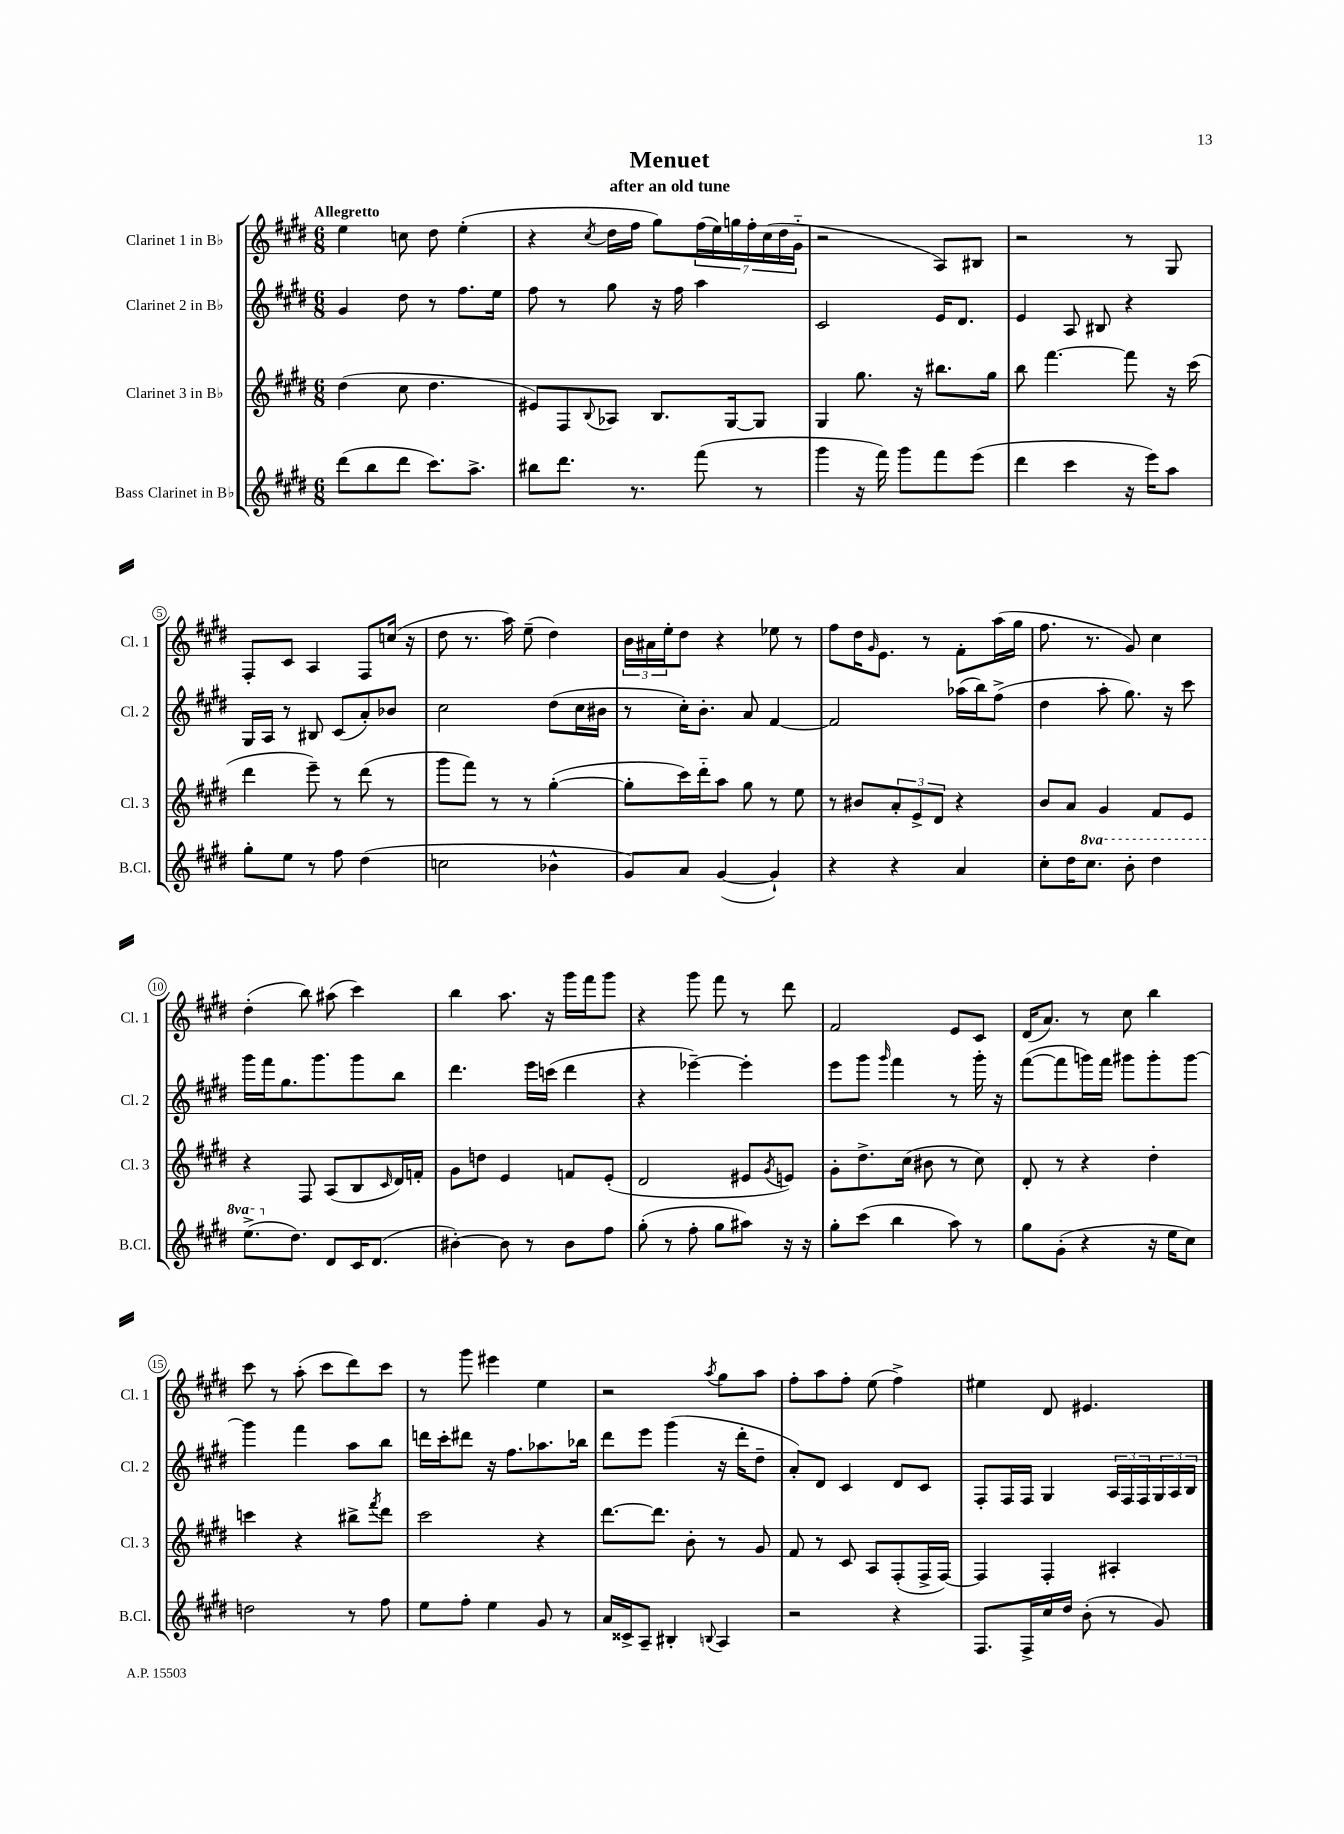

**kern	**kern	**kern	**kern
*staff4	*staff3	*staff2	*staff1
*clefG2	*clefG2	*clefG2	*clefG2
*k[f#c#g#d#]	*k[f#c#g#d#]	*k[f#c#g#d#]	*k[f#c#g#d#]
*M6/8	*M6/8	*M6/8	*M6/8
(8ddd#\L	(4dd#\	4g#/	4ee\
8bb\	.	.	.
8ddd#\J	8cc#\	8dd#\	8cc\
8.ccc#\L)	4.dd#\	8r	8dd#\
.	.	8.ff#\L	(4ee'\
8.aa^\J	.	.	.
.	.	16ee\Jk	.
=	=	=	=
8bb#\L	8e#/L)	8ff#\	4r
8.ddd#\J	8F#/	8r	.
.	8qqB/	.	8qcc#/
.	8A-/J	8gg#\	16dd#\LL
8.r	.	.	16ff#\JJ
.	8.B/L	16r	8gg#\L)
.	.	16ff#\	.
(8fff#\	.	4aa\	(28ff#\L
.	.	.	28ee\)
.	[16G#/k	.	.
.	.	.	28gg\
.	.	.	28ff#'\
8r	8G#/]J	.	.
.	.	.	(28cc#\
.	.	.	28dd#\
.	.	.	28g#'~\JJ
=	=	=	=
4ggg#\	4G#/	2c#/	2r
16r	8.gg#\	.	.
16fff#\)	.	.	.
8ggg#\L	.	.	.
.	16r	.	.
8fff#\	8.bb#\L	16e/LK	8A/L)
.	.	8.d#/J	.
(8eee\J	.	.	8B#/J
.	16gg#\Jk	.	.
=	=	=	=
4ddd#\	8bb\	4e/	2r
.	[4.fff#\	.	.
4ccc#\	.	8A/	.
.	.	8B#/	.
16r	8fff#\]	4r	8r
16eee\LK)	.	.	.
8aa\J	16r	.	8G#/
.	(16ccc#\	.	.
=	=	=	=
8gg#'\L	4ddd#\	16G#/LL	8F#'/L
.	.	16A/JJ	.
8ee\J	.	8r	8c#/J
8r	8eee~\)	8B#/	4A/
8ff#\	8r	(8c#/L	.
(4dd#\	(8ddd#\	8a'/)	8F#/L
.	8r	8b-/J	(16cc/Jk
.	.	.	16r
=	=	=	=
2cc\	8ggg#\L	2cc#\	8dd#\
.	8fff#\J)	.	8.r
.	8r	.	.
.	.	.	16aa\)
.	8r	.	(8ee~\
4b-^^\	([4gg#'\	(8dd#\L	4dd#\)
.	.	16cc#\L	.
.	.	16b#\JJ	.
=	=	=	=
8g#/L)	8gg#'\]L	8r	24b\LL
.	.	.	24a#\
.	.	.	24ee'\J
8a/J	16ccc#\L)	16cc#'\LK)	8dd#\J
.	16ddd#'~\J	8.b'\J	.
([4g#/	8aa\J	.	4r
.	8gg#\	8a/	.
4g#`/])	8r	[4f#/	8ee-\
.	8ee\	.	8r
=	=	=	=
4r	8r	2f#/]	8ff#\L
.	8b#/L	.	16dd#\K
.	.	.	16qqg#/
.	.	.	8.e\J
4r	12a'/	.	.
.	12e^/	.	.
.	.	.	8r
.	12d#/J	.	.
4a/	4r	(16aa-\LL	8f#'\L
.	.	16bb\J)	.
.	.	(8ff#^\J	(16aa\L
.	.	.	16gg#\JJ
=	=	=	=
8cc#'\L	8b/L	4dd#\	8.ff#\
16dd#\K	8a/J	.	.
8.ccc#\J	.	.	8.r
.	4g#/	8aa'\	.
8bb'\	.	8.gg#\)	8g#/)
4ddd#\	8f#/L	.	4cc#\
.	.	16r	.
.	8e/J	8ccc#\	.
=	=	=	=
(8.eee^\L	4r	16ggg#\LL	(4dd#'\
.	.	16fff#\J	.
.	.	8.gg#\	.
8.dd#\J)	.	.	.
.	8F#/	.	8bb\)
.	.	8.ggg#\	.
8d#/L	(8A/L	.	(8aa#\
16c#/K	8B/	8ggg#\	4ccc#\)
(8.d#/J	.	.	.
.	16qqc#/	.	.
.	16d#/L)	8bb\J	.
.	16f'/JJ	.	.
=	=	=	=
[4b#'\)	8g#\L	4.ddd#\	4bb\
.	8dd\J	.	.
8b#\]	4e/	.	8.aa\
8r	.	16eee\LL	.
.	.	(16ccc\JJ	16r
8b#\L	8f/L	4ddd#\	16ggg#\LL
.	.	.	16fff#\J
8ff#\J	(8e'/J	.	8ggg#\J
=	=	=	=
(8gg#'\	2d#/	4r	4r
8r	.	.	.
8ff#'\	.	[4eee-~\)	8ggg#\
8gg#\L	.	.	8fff#\
8aa#\J)	8e#/L	4eee-'\]	8r
.	8qg#/	.	.
16r	8e/J)	.	8ddd#\
16r	.	.	.
=	=	=	=
8gg#'\L	8g#'\L	8eee\L	2f#/
(8ccc#\J	8.dd#^\	8ggg#\J	.
.	.	16qqggg#/	.
4bb\	.	4fff#\	.
.	(16cc#\Jk	.	.
.	8b#\	.	.
8aa\)	8r	8r	8e/L
8r	8cc#\)	16ggg#'\	8c#/J
.	.	16r	.
=	=	=	=
8gg#\L	8d#'/	([8fff#\L	(16d#/LK
.	.	.	8.a/J)
(8g#'\J	8r	8fff#\]	.
4r	4r	16ggg\L)	8r
.	.	16fff#\JJ	.
.	.	8ggg#\L	8cc#\
16r	4dd#'\	8ggg#'\	4bb\
16ee\LK	.	.	.
8cc#\J)	.	[8ggg#\J	.
=	=	=	=
2dd\	4ccc\	4ggg#\]	8ccc#\
.	.	.	8r
.	4r	4fff#\	(8aa'\
.	.	.	8ccc#\L
8r	8bb#^\L	8aa\L	8ddd#\)
.	8qfff#/	.	.
8ff#\	8ddd#\J	8bb\J	8ccc#\J
=	=	=	=
8ee\L	2ccc#\	16ddd\LL	8r
.	.	16ccc#'\J	.
8ff#'\J	.	8ddd#\J	8ggg#\
4ee\	.	16r	4eee#\
.	.	8.ff#\L	.
8g#/	4r	8.aa-\	4ee\
8r	.	.	.
.	.	16bb-\Jk	.
=	=	=	=
16a/LL	[8.ddd#\L	8ddd#\L	2r
16c##^/J	.	.	.
8A~/J	.	8eee\J	.
.	8.ddd#\]J	.	.
4B#'/	.	(4ggg#\	.
.	8b'\	.	.
8qqB/	.	.	8qaa/
4A/	8r	16r	8gg#\L
.	.	16ddd#'\LK	.
.	8g#/	8dd#~\J	8aa\J
=	=	=	=
2r	8f#/	8a'/L)	8ff#'\L
.	8r	8d#/J	8aa\
.	8c#/	4c#/	8ff#'\J
.	8A/L	.	(8ee\
4r	(8F#'/	8d#/L	4ff#^\)
.	16F#^/L	8c#/J	.
.	[16F#/JJ)	.	.
=	=	=	=
8.F#/L	4F#/]	8F#'/L	4ee#\
.	.	16F#/L	.
16F#^/L	.	16F#/JJ	.
16cc#/	4F#'/	4G#/	8d#/
16dd#/JJ	.	.	.
(8b'\	.	.	4.e#/
8r	4A#'/	24A/LL	.
.	.	24F#/	.
.	.	24F#/	.
8g#/)	.	24G#/	.
.	.	24A/	.
.	.	24B/JJ	.
==	==	==	==
*-	*-	*-	*-
